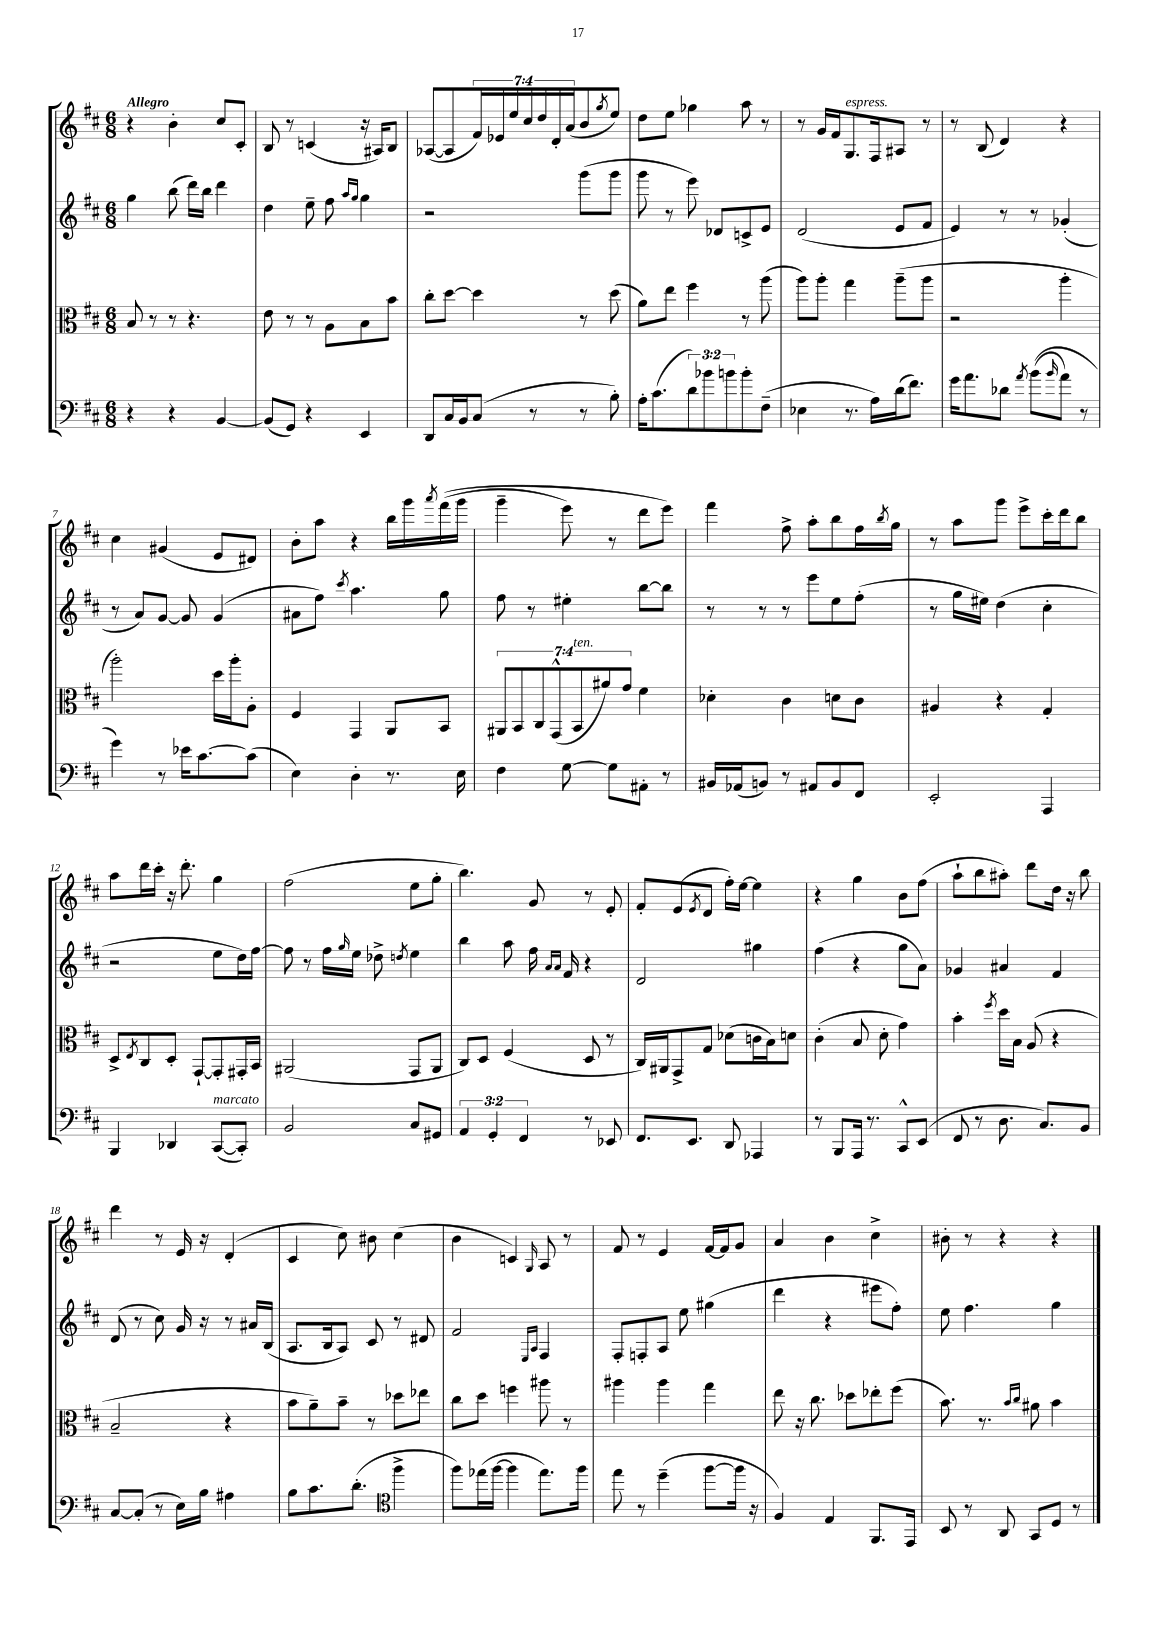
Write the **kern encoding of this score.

**kern	**kern	**kern	**kern
*staff4	*staff3	*staff2	*staff1
*clefF4	*clefC3	*clefG2	*clefG2
*k[f#c#]	*k[f#c#]	*k[f#c#]	*k[f#c#]
*M6/8	*M6/8	*M6/8	*M6/8
4r	8B/	4gg\	4r
.	8r	.	.
4r	8r	(8bb\	4b'\
.	4.r	16ddd\LL)	.
.	.	16bb\JJ	.
[4BB/	.	4ddd\	8cc#/L
.	.	.	8c#'/J
=	=	=	=
(8BB/]L	8e\	4dd\	8B/
8GG/J)	8r	.	8r
4r	8r	8ee~\	(4c/
.	8A\L	8ff#\	.
.	.	16qqaa/LL	.
.	.	16qqgg/JJ	.
4EE/	8B\	4gg\	16r
.	.	.	16A#/LK)
.	8b\J	.	8B/J
=	=	=	=
8DD/L	8cc#'\L	2r	([8A-/L
16C#/L	[8dd\J	.	8A-/]
16BB/J	.	.	.
(8C#/J	4dd\]	.	28f#/L)
.	.	.	28e-/
.	.	.	28ee/
.	.	.	28cc#/
8r	.	.	.
.	.	.	28dd/
.	.	.	28d'/
.	.	.	(28a/J
8r	8r	(8ggg\L	8b/
.	.	.	8qgg/
8B'\)	(8dd\	8ggg\J	8ee/J)
=	=	=	=
16A'\LK	8a\L)	8ggg\	8dd\L
(8.c#\	.	.	.
.	8ee\J	8r	8ee\J
12d\)	4ff#\	8eee\)	4gg-\
12b-\	.	.	.
.	.	8d-/L	.
12b\	.	.	.
8b'\	8r	8c^/	8aa\
(8F#~\J	(8aa\	8e/J	8r
=	=	=	=
4E-\	8aa\L)	(2d/	8r
.	8aa'\J	.	16g/LL
.	.	.	16f#/J
8.r	4gg\	.	8.G/
16A\LL)	.	.	16F#/k
(16d\J	(8aa~\L	8e/L	8A#/J
8.f#\J)	.	.	.
.	8aa\J	8f#/J	8r
=	=	=	=
16g\LK	2r	4e/)	8r
8.a\	.	.	.
.	.	.	(8B/
8d-\J	.	8r	4d/)
8qa/	.	.	.
&((8b\L	.	8r	.
16qqb/	.	.	.
8a\J)	4aa'\	(4g-'/	4r
8r	.	.	.
=	=	=	=
4g\&)	2aa'\)	8r	4cc#\
.	.	8a/L)	.
8r	.	[8g/J	(4g#/
16e-\LK	.	8g/]	.
[8.c#\	.	.	.
.	16dd\LL	(4g/	8e/L
.	16aa'\J	.	.
(8c#\]J	8A'\J	.	8d#/J)
=	=	=	=
4E\)	4F#/	8a#\L	8b'\L
.	.	8ff#\J)	8aa\J
.	.	8qccc#/	.
4D'\	4GG/	4.aa\	4r
8.r	8AA/L	.	16bb\LL
.	.	.	16ggg\
.	.	.	8qaaa/
.	8BB/J	8gg\	&((16fff#\
16E\	.	.	16ggg\JJ
=	=	=	=
4F#\	14AA#/L	8ff#\	4ggg~\
.	14BB/	.	.
.	.	8r	.
.	14C#/	.	.
.	(14GG^^/	.	.
[8G\	.	4ee#'\	8eee\)
.	14BB/	.	.
.	14a#/)	.	.
8G\]L	.	.	8r
.	14g/J	.	.
8AA#'\J	4f#\	[8bb\L	8ddd\L
8r	.	8bb\]J	8eee\J&)
=	=	=	=
16BB#/LL	4d-'\	8r	4fff#\
(16AA-/J	.	.	.
8BB/J)	.	8r	.
8r	4c#\	8r	8ff#^\
8AA#/L	.	8eee\L	8aa'\L
8BB/	8d\L	8ee\	8bb\
8FF#/J	8c#\J	(8ff#'\J	16ff#\L
.	.	.	8qbb/
.	.	.	16gg\JJ
=	=	=	=
2EE'/	4A#/	8r	8r
.	.	16gg\LL	8aa\L
.	.	16ee#\JJ)	.
.	4r	(4dd\	8ggg\J
.	.	.	8eee^\L
4AAA/	4G'/	4cc#'\	16ccc#'\L
.	.	.	16ddd\J
.	.	.	8bb\J
=	=	=	=
4BBB/	8D^/L	2r	8aa\L
.	8qE/	.	.
.	8C#/	.	16ddd\L
.	.	.	16ccc#'\JJ
4DD-/	8D'/J	.	16r
.	.	.	8.ddd'\
.	[8GG`/L	.	.
([8CC#/L	8GG'/]	8ee\L	4gg\
8CC#'/]J)	16GG#'/L	16dd\L)	.
.	16BB/JJ	[16ff#\JJ	.
=	=	=	=
2BB/	(2AA#/	8ff#\]	(2ff#\
.	.	8r	.
.	.	16ff#\LL	.
.	.	16qqgg/	.
.	.	16ee\JJ	.
.	.	8dd-^\	.
.	.	8qdd/	.
8C#/L	8GG/L	4ee\	8ee\L
8GG#/J	8AA#/J	.	8gg'\J
=	=	=	=
6AA/	8C#/L)	4bb\	4.bb\)
.	8D/J	.	.
6GG'/	.	.	.
.	(4F#/	8aa\	.
6FF#/	.	.	.
.	.	16ff#\	8g/
.	.	16qqa/LL	.
.	.	16qqa/JJ	.
.	.	16f#/	.
8r	8D/	4r	8r
8EE-/	8r	.	8e'/
=	=	=	=
8.FF#/L	16C#/LL)	2d/	8f#'/L
.	16AA#/J	.	.
.	8GG^/	.	(8e/
8.EE/J	.	.	.
.	.	.	8qe/
.	8G/J	.	8d/J
8DD/	(8d-\L	.	16ff#'\LL)
.	.	.	[16ee\JJ
4AAA-/	16c\L	4gg#\	4ee\]
.	16B\J)	.	.
.	8d\J	.	.
=	=	=	=
8r	(4c#'\	(4ff#\	4r
8BBB/L	.	.	.
16AAA/Jk	8B/	4r	4gg\
8.r	.	.	.
.	8d'\	.	.
8CC#^^/L	4g\)	8gg\L	8b\L
(8EE/J	.	8a\J)	(8ff#\J
=	=	=	=
8FF#/	4b'\	4g-/	8aa`\L
8r	.	.	8bb\
.	8qff#/	.	.
8.D\	16dd\LL	4a#/	8aa#'\J)
.	16B\JJ	.	.
.	(8A/	.	8ddd\L
8.C#/L)	.	.	.
.	4r	4f#/	16dd\Jk
.	.	.	16r
8BB/J	.	.	8bb\
=	=	=	=
[8C#/L	2B~/	(8d/	4ddd\
(8C#'/]J	.	8r	.
8r	.	8cc#\)	8r
16E\LL)	.	16g/	16e/
16B\JJ	.	16r	16r
4A#\	4r	8r	(4d'/
.	.	16a#/LL	.
.	.	(16B/JJ	.
=	=	=	=
8B\L	8b\L	8.A/L	4c#/
8.c#\	8a~\)	.	.
.	.	16B/k	.
.	8b~\J	8A/J)	8cc#\)
(8.d'\J	.	.	.
.	8r	8c#/	8b#\
*clefC4	*	*	*
4ff#^\	8dd-\L	8r	(4cc#\
.	8ee-\J	8d#/	.
=	=	=	=
8ff#\L)	8cc#\L	2f#/	4b\
(16ee-\L	8dd\J	.	.
[16ff#\JJ	.	.	.
4ff#\]	4ff\	.	4c/)
.	.	16qqE/LL	.
.	.	16qqA/JJ	16qqG/
8.ee-\L)	8aa#\	4F#/	8A/
.	8r	.	8r
16ff#\Jk	.	.	.
=	=	=	=
8ee\	4aa#\	8F#'/L	8f#/
8r	.	8F'/	8r
(4dd~\	4aa#\	8A/J	4e/
.	.	8ee\	.
[8ff#\L	4gg\	(4gg#\	[16f#/LL
.	.	.	16f#/]J
16ff#\]Jk	.	.	8g/J
16r	.	.	.
=	=	=	=
4F#/)	8ee\	4ddd\	4a/
.	16r	.	.
.	8.cc#\	.	.
4E/	.	4r	4b\
.	8dd-\L	.	.
8.FF#/L	8ee-'\	8eee#\L	4cc#^\
.	(8ff#\J	8ff#'\J)	.
16EE/Jk	.	.	.
=	=	=	=
8BB/	8.b\)	8ee\	8b#'\
8r	.	4.ff#\	8r
.	8.r	.	.
8AA/	.	.	4r
.	16qqb/LL	.	.
.	16qqcc#/JJ	.	.
8GG/L	8a#\	.	.
8D/J	4b\	4gg\	4r
8r	.	.	.
==	==	==	==
*-	*-	*-	*-
